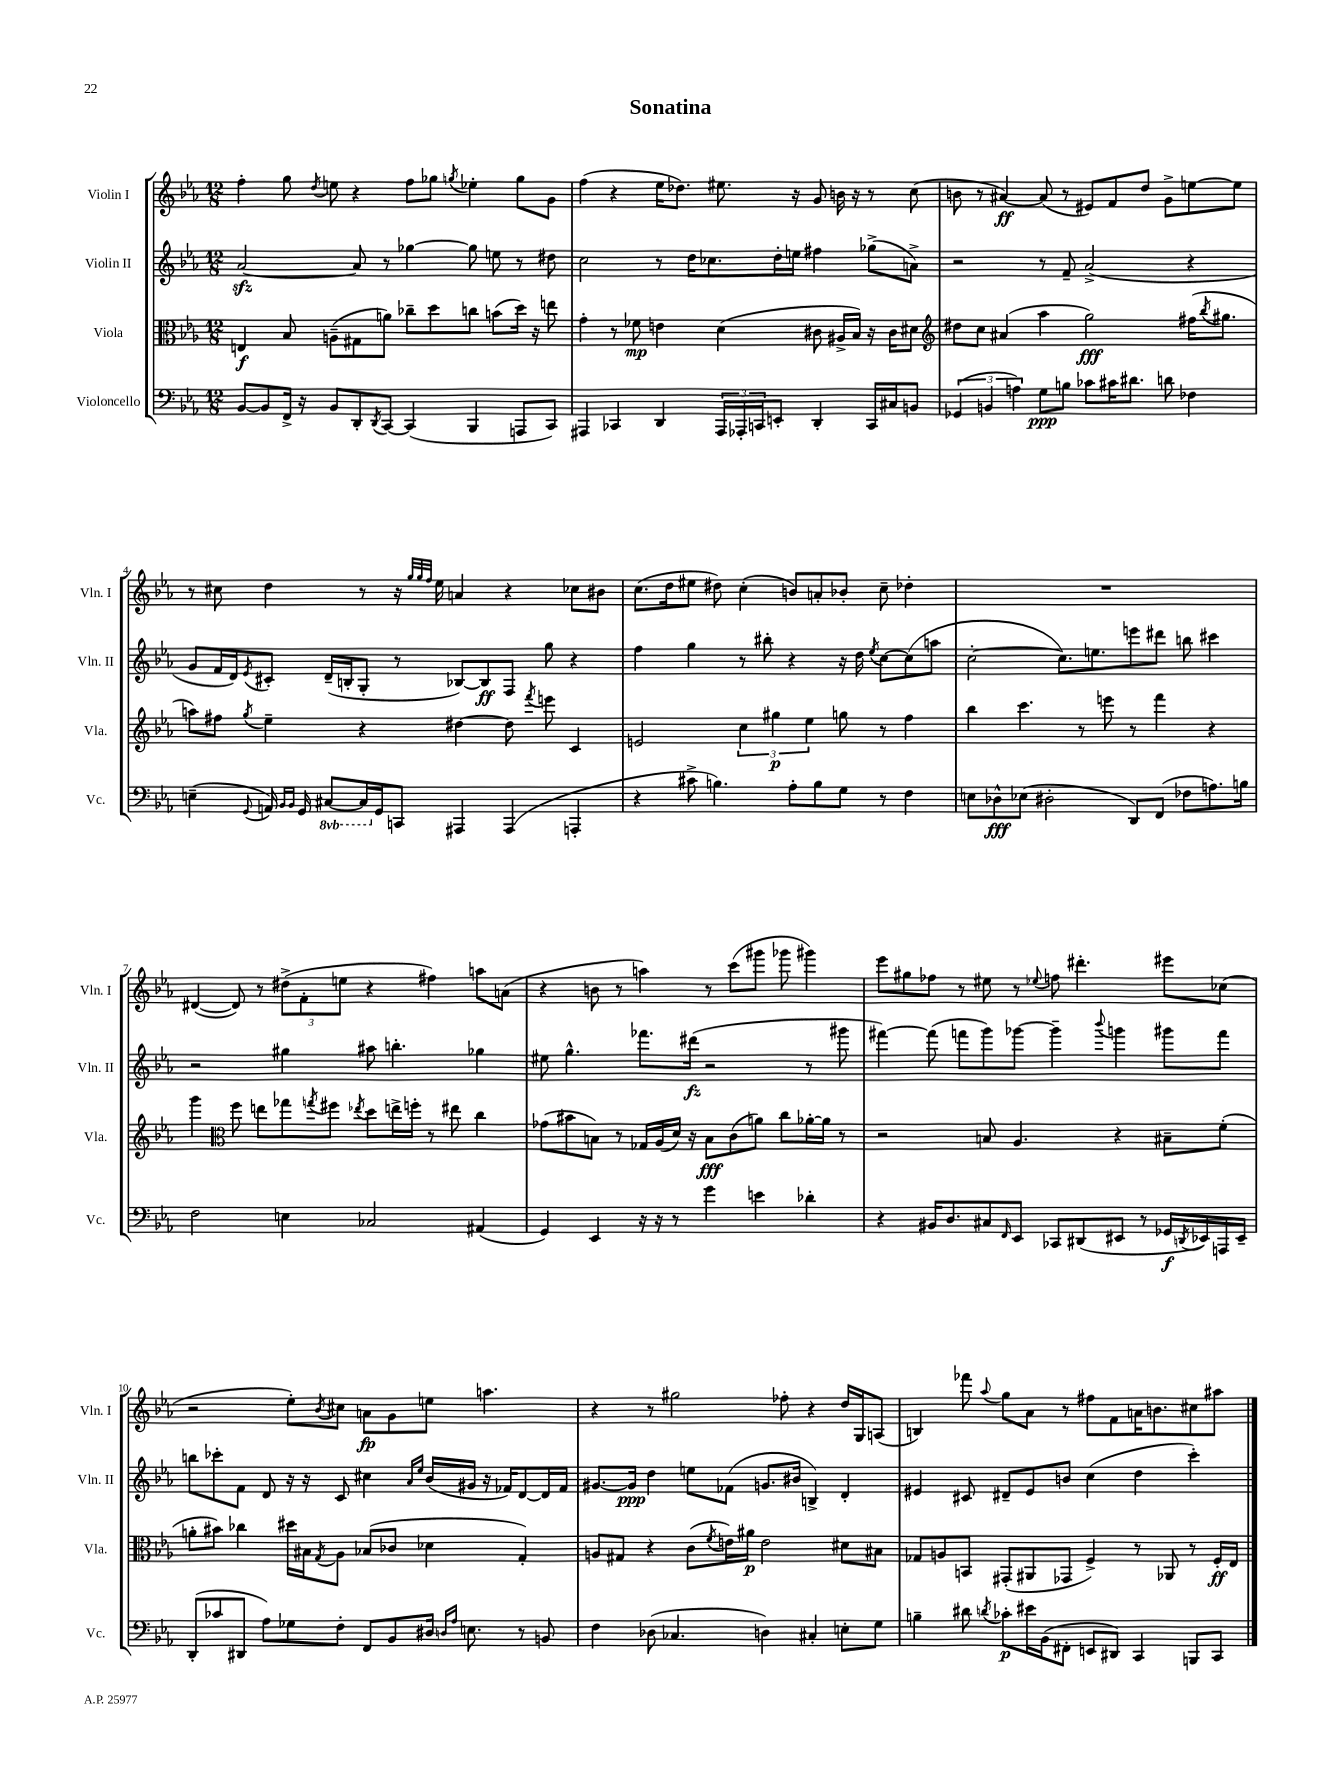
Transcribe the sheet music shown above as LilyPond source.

\header { title = "Sonatina" }
<<
\new StaffGroup <<
\new Staff = "s0" \with { instrumentName = "Violin I" shortInstrumentName = "Vln. I" } {
    \clef treble \key ees \major \numericTimeSignature \time 12/8
    f''4-. g''8 \acciaccatura { d''8 } e''8 r4 f''8 ges''8 \acciaccatura { g''8 } ees''4-. g''8 g'8 |
    f''4( r4 ees''16 des''8.) eis''8. r16 g'8 b'16 r16 r8 c''8( |
    b'8 r8 ais'4~\ff) ais'8( r8 eis'8) f'8 d''8 g'8-> e''8~ e''8 |
    r8 cis''8 d''4 r8 r16 \grace { g''32 g''32 f''32 } ees''16 a'4 r4 ces''8 bis'8 |
    c''8.( d''16 eis''8 dis''8) c''4-.( b'8) a'8-. bes'8-. c''8-- des''4-. |
    R1. |
    dis'4~( dis'8) r8 \tuplet 3/2 { dis''8->( f'8-. e''8 } r4 fis''4) a''8 a'8( |
    r4 b'8 r8 a''4) r8 c'''8( gis'''8 ges'''8 gis'''4) |
    ees'''8 gis''8 fes''8 r8 eis''8 r8 \appoggiatura { ees''8 } f''8 dis'''4.-. eis'''8 ces''8( |
    r2 ees''8-.) \acciaccatura { bes'8 } cis''8 a'8\fp g'8 e''8 a''4. |
    r4 r8 gis''2 fes''8-. r4 d''16 g16 a8( |
    b4) fes'''8 \appoggiatura { aes''8 } g''8 aes'8 r8 fis''8 f'8 a'16 b'8. cis''8 ais''8 \bar "|." |
}
\new Staff = "s1" \with { instrumentName = "Violin II" shortInstrumentName = "Vln. II" } {
    \clef treble \key ees \major \numericTimeSignature \time 12/8
    aes'2~\sfz aes'8 r8 ges''4~ ges''8 e''8 r8 dis''8 |
    c''2 r8 d''16 ces''8. d''16-. e''16 fis''4 ges''8->( a'8->) |
    r2 r8 f'8-- aes'2->( r4 |
    g'8 f'16 d'16) \acciaccatura { ees'8 } cis'8-. d'16--( b16-. g8-. r8 bes8~) bes8\ff f8 g''8 r4 |
    f''4 g''4 r8 bis''8-. r4 r16 d''16 \acciaccatura { ees''8 } c''8~ c''8( a''8 |
    c''2~-. c''8.) e''8. e'''8 dis'''8 b''8 cis'''4 |
    r2 gis''4 ais''8 b''4.-. ges''4 |
    eis''8 g''4.-^ fes'''8. dis'''16\fz( r2 r8 gis'''8 |
    fis'''4~) fis'''8( f'''8 g'''8) ges'''8~ ges'''4-- \appoggiatura { bes'''8 } g'''4 gis'''8 f'''8 |
    b''8 ces'''8-. f'8 d'8 r16 r16 c'8 cis''4 \grace { aes'16 ees''16 } bes'16( gis'16 r16 fes'16) d'8~ d'16 fes'16 |
    gis'8.~ gis'16\ppp d''4 e''8 fes'8( g'8. bis'16 b4->) d'4-. |
    eis'4 cis'8 dis'8-- eis'8 b'8 c''4( d''4 c'''4-.) \bar "|." |
}
\new Staff = "s2" \with { instrumentName = "Viola" shortInstrumentName = "Vla." } {
    \clef alto \key ees \major \numericTimeSignature \time 12/8
    e4\f bes8 a8--( gis8 a'8) ces''8-- d''8 c''8 b'8( d''16) r16 e''8 |
    g'4-. r8 fes'8\mp e'4 d'4( cis'8 ais16-> bes16) r16 cis'16 dis'8 |
    \clef treble dis''8 c''8 ais'4( aes''4 g''2\fff) fis''16( \acciaccatura { bes''8 } gis''8. |
    a''8) fis''8 \acciaccatura { g''8 } ees''4-- r4 dis''4~ dis''8 \acciaccatura { f'''8 } e'''8 c'4 |
    e'2 \tuplet 3/2 { c''4 gis''4\p ees''4 } g''8 r8 f''4 |
    bes''4 c'''4. r8 e'''8 r8 f'''4 r4 |
    g'''4 \clef alto f''8 e''8 ges''8 \acciaccatura { g''8 } fis''8 \acciaccatura { ees''8 } d''8 e''16-> f''16-. r8 eis''8 c''4 |
    ges'8( bis'8 b8) r8 ges16 aes16( d'16) r16 b8\fff c'8( a'8) c''8 aes'16~-. aes'16 r8 |
    r2 b8 aes4. r4 bis8-- f'8-.( |
    a'8-. bis'8) ces''4 dis''16 bis16 \acciaccatura { g8 } aes8 bes8( ces'8 des'4 g4-.) |
    a8 gis8 r4 c'8( \acciaccatura { f'8 } e'16) ais'16\p e'2 dis'8 bis8 |
    ges8 a8 b,8 gis,8-.( ais,8 ges,8 f4->) r8 aes,8 r8 f16-.\ff ees16 \bar "|." |
}
\new Staff = "s3" \with { instrumentName = "Violoncello" shortInstrumentName = "Vc." } {
    \clef bass \key ees \major \numericTimeSignature \time 12/8 \set Staff.ottavationMarkups = #ottavation-simple-ordinals
    bes,8~ bes,8 f,16-> r16 bes,8 d,8-. \acciaccatura { d,8 } c,8~ c,4( bes,,4 a,,8 c,8) |
    ais,,4 ces,4 d,4 \tuplet 3/2 { ais,,16 aes,,16-. c,16 } e,8-. d,4-. c,16 cis16 b,8 |
    \tuplet 3/2 { ges,4( b,4 a4) } g8\ppp b8 ces'8 cis'16 dis'8. d'8 fes4 |
    e4--( \appoggiatura { g,8 } a,16) \grace { bes,16 bes,16 } g,16 \ottava #-1 cis,8~ cis,16 \ottava #0 g,16 c,8 ais,,4 ais,,4( a,,4-. |
    r4 cis'8-> b4.) aes8-. b8 g8 r8 f4 |
    e8 des8-^\fff ees8( dis2-. d,8) f,8( fes8 a8.) b16 |
    f2 e4 ces2 ais,4( |
    g,4) ees,4 r16 r16 r8 g'4 e'4 des'4-. |
    r4 bis,16 d8. cis8 \grace { f,16 } ees,8 ces,8 dis,8( eis,8 r8 ges,16\f \acciaccatura { d,8 } ees,16) a,,16 ees,16-- |
    d,8-.( ces'8 dis,8 aes8) ges8 f8-. f,8 bes,8 dis16 \grace { d16 aes16 } e8. r8 b,8 |
    f4 des8( ces4. d4) cis4-. e8-. g8 |
    b4-- dis'8 \acciaccatura { d'8 } ces'8-.\p eis'16 bes,16( fis,8-. e,8 dis,8) c,4 b,,8 c,8 \bar "|." |
}
>>
>>
